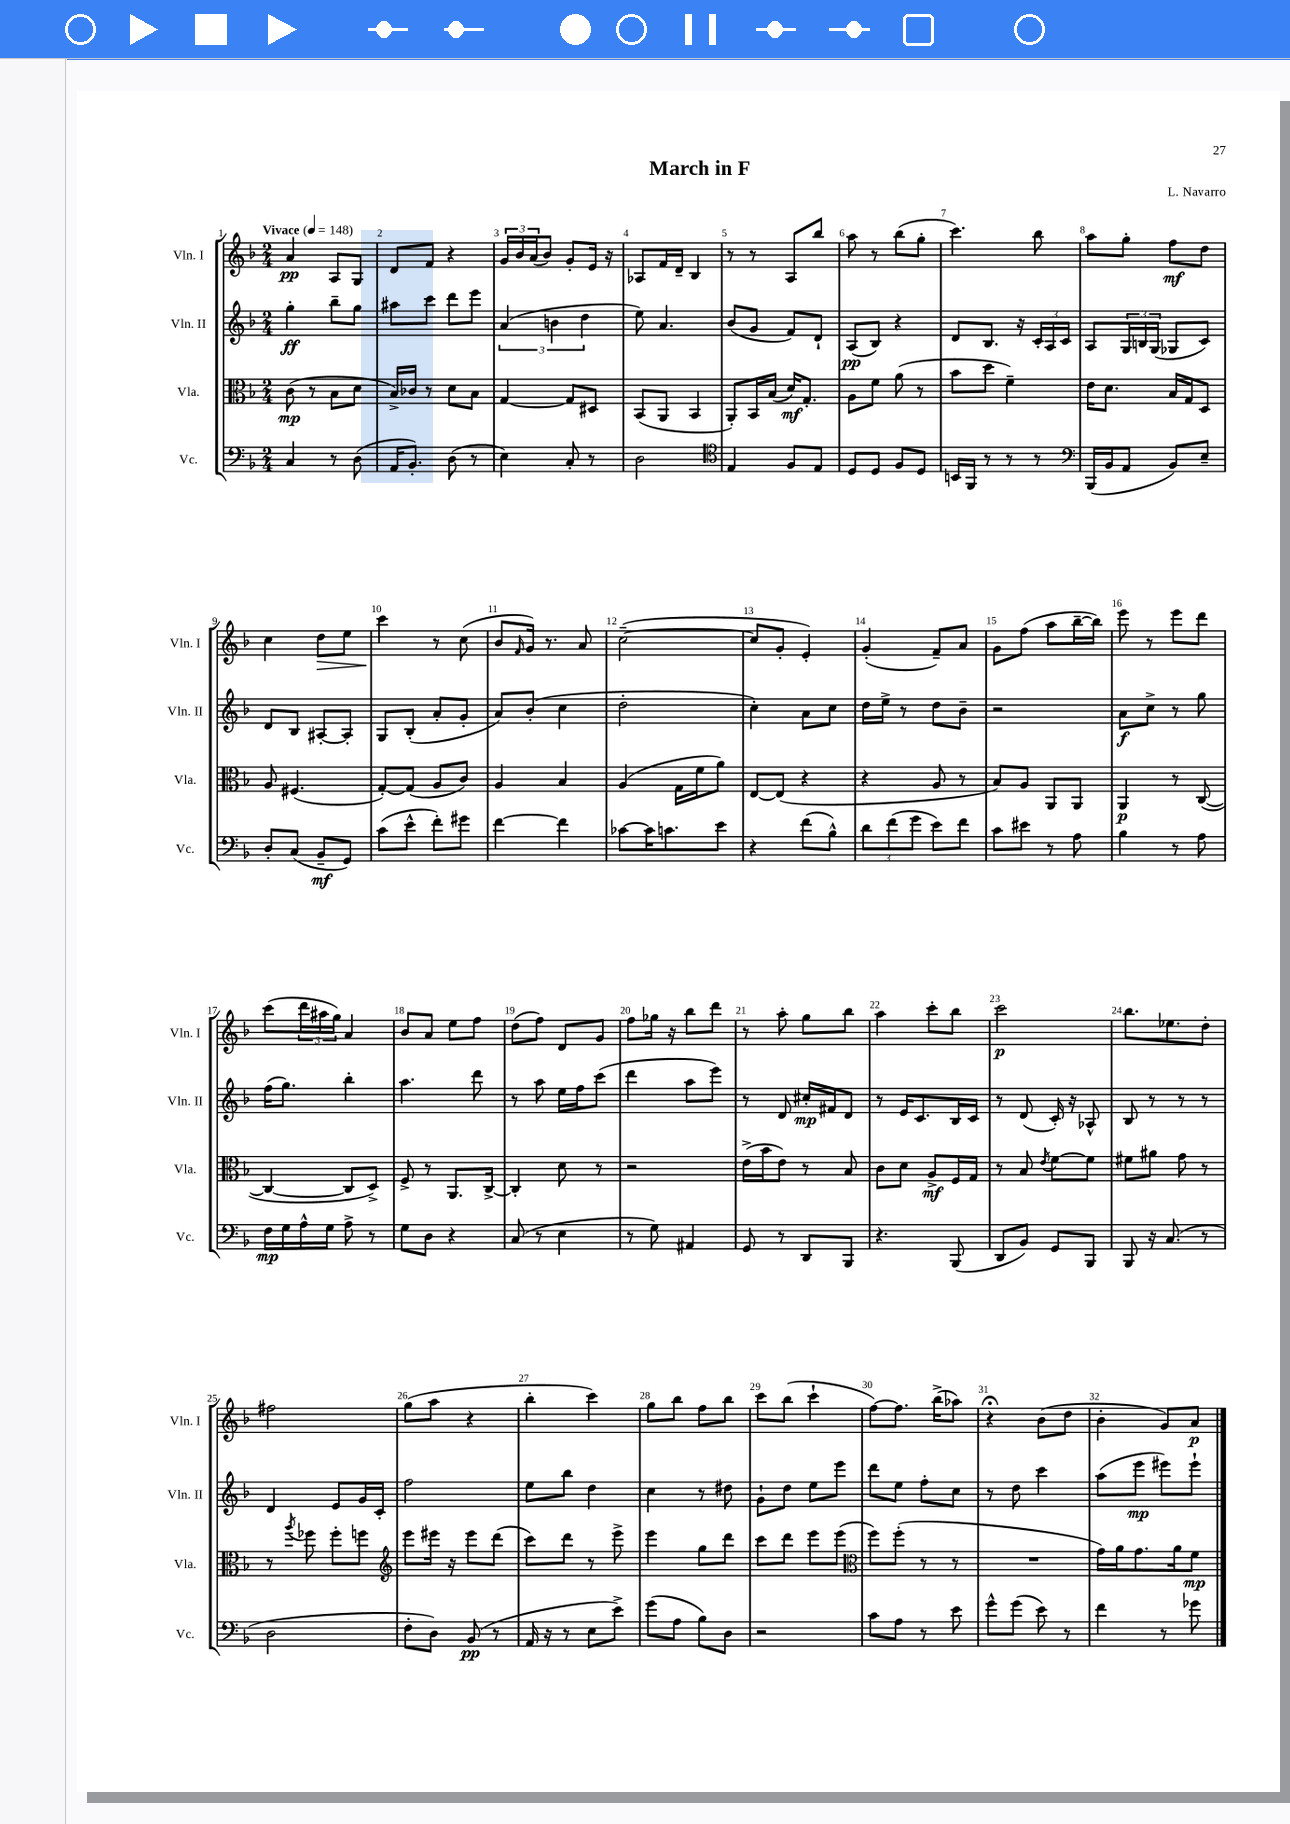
\header { title = "March in F" composer = "L. Navarro" }
<<
\new StaffGroup <<
\new Staff = "s0" \with { instrumentName = "Vln. I" shortInstrumentName = "Vln. I" } {
    \clef treble \key f \major \numericTimeSignature \time 2/4 \tempo "Vivace" 4 = 148
    a'4\pp a8 g8 |
    d'8 f'8 r4 |
    \tuplet 3/2 { g'16 bes'16 a'16( } bes'8) g'8-. e'16 r16 |
    aes8 f'16 d'16-- bes4 |
    r8 r8 a8 bes''8 |
    a''8 r8 bes''8( g''8-. |
    c'''4.) bes''8 |
    a''8 g''8-. f''8\mf d''8 |
    c''4 d''8\> e''8 |
    c'''4\! r8 c''8( |
    bes'8 \grace { f'16 } g'16) r8. a'8 |
    c''2~--( |
    c''8 g'8-. e'4-.) |
    g'4-.( f'8--) a'8 |
    g'8 f''8( a''8 bes''16~-- bes''16) |
    e'''8 r8 e'''8 d'''8 |
    c'''8( \tuplet 3/2 { d'''16 ais''16 g''16) } a'4 |
    bes'8 a'8 e''8 f''8 |
    d''8( f''8) d'8 g'8 |
    f''8 ges''16 r16 bes''8 d'''8 |
    r8 a''8-. g''8 bes''8 |
    a''4 c'''8-. bes''8 |
    c'''2\p |
    bes''8. ees''8. d''8-. |
    fis''2 |
    g''8( a''8 r4 |
    bes''4-. c'''4) |
    g''8 bes''8 f''8 bes''8 |
    c'''8 bes''8( c'''4-! |
    f''8~) f''8. bes''16->( aes''8) |
    r4\fermata bes'8( d''8 |
    bes'4-. g'8) a'8\p \bar "|." |
}
\new Staff = "s1" \with { instrumentName = "Vln. II" shortInstrumentName = "Vln. II" } {
    \clef treble \key f \major \numericTimeSignature \time 2/4
    g''4-.\ff bes''8-- g''8 |
    ais''8 c'''8 d'''8 e'''8 |
    \tuplet 3/2 { a'4( b'4 d''4 } |
    e''8) a'4. |
    bes'8( g'8 f'8) d'8-! |
    a8\pp( bes8) r4 |
    d'8 bes8. r16 \tuplet 3/2 { c'16-. a16 c'16 } |
    a8 \tuplet 3/2 { g16 b16 g16( } ges8 c'8) |
    d'8 bes8 ais8~-. ais8-. |
    g8 bes8-.( a'8-. g'8-. |
    a'8) bes'8-.( c''4 |
    d''2-. |
    c''4-.) a'8 c''8 |
    d''16 e''16-> r8 d''8 bes'8-- |
    r2 |
    a'8\f c''8-> r8 g''8 |
    f''16( g''8.) bes''4-. |
    a''4. d'''8 |
    r8 a''8 e''16 f''16 c'''8( |
    d'''4 a''8 e'''8) |
    r8 d'8 cis''16-.\mp fis'16 d'8 |
    r8 e'16 c'8. bes16 c'16 |
    r8 d'8( c'16-.) r16 aes8-^ |
    bes8 r8 r8 r8 |
    d'4 e'8 g'16 c'16-. |
    f''2 |
    e''8 bes''8 d''4 |
    c''4 r8 dis''8 |
    g'8-! d''8 e''8 e'''8 |
    d'''8 e''8 f''8-. c''8 |
    r8 d''8 c'''4 |
    a''8( e'''8\mp eis'''8) eis'''8-! \bar "|." |
}
\new Staff = "s2" \with { instrumentName = "Vla." shortInstrumentName = "Vla." } {
    \clef alto \key f \major \numericTimeSignature \time 2/4
    c'8\mp( r8 bes8 d'8 |
    bes16->) ces'16 r8 d'8 bes8 |
    g4~ g8 dis8 |
    bes,8( a,8 bes,4 |
    a,8-.) bes,16 bes16( d'16\mf) g8.-. |
    a8 f'8 a'8( r8 |
    bes'8 d''8 f'4--) |
    e'16 d'8. bes16 g16 d8 |
    a8 fis4.( |
    g8~-.) g8( a8 c'8) |
    a4 bes4 |
    a4( g16 f'16 a'8) |
    e8~ e8( r4 |
    r4 a8 r8 |
    bes8) a8 a,8 a,8 |
    a,4\p r8 c8~( |
    c4~ c8 d8->) |
    f8-> r8 a,8. c16~-> |
    c4-. d'8 r8 |
    r2 |
    e'16->( bes'16 e'8) r8 bes8 |
    c'8 d'8 a8->\mf f16 g16 |
    r8 bes8 \acciaccatura { e'8 } f'8~ f'8 |
    fis'8 ais'8 g'8 r8 |
    r8 \acciaccatura { a''8 } fes''8 fes''8-. f''8 |
    \clef treble e'''8 eis'''16 r16 eis'''8 d'''8( |
    c'''8) d'''8 r8 e'''8-> |
    e'''4 g''8 d'''8 |
    c'''8 d'''8 e'''8 e'''8( |
    \clef alto f''8) f''8-.( r8 r8 |
    R2 |
    g'16) a'16 g'8. a'16 f'8\mp \bar "|." |
}
\new Staff = "s3" \with { instrumentName = "Vc." shortInstrumentName = "Vc." } {
    \clef bass \key f \major \numericTimeSignature \time 2/4
    c4 r8 d8( |
    a,16 bes,8.-.) d8( r8 |
    e4) c8-. r8 |
    d2 |
    \clef tenor e4 f8 e8 |
    d8 d8 f8 d8 |
    b,16 f,16 r8 r8 r8 |
    \clef bass bes,,16( bes,16 a,8 bes,8) e8-- |
    d8-. c8( bes,8--\mf g,8) |
    c'8( e'8-^ f'8-.) gis'8 |
    f'4~ f'4 |
    ces'8~ ces'16 c'8. e'8 |
    r4 f'8( bes8-^) |
    \tuplet 3/2 { d'8 f'8( g'8 } e'8) f'8 |
    c'8 eis'8 r8 a8 |
    bes4 r8 a8 |
    f16\mp g16 a16-^ g16 a8-> r8 |
    g8 d8 r4 |
    c8( r8 e4 |
    r8 g8) ais,4 |
    g,8 r8 d,8 bes,,8 |
    r4. bes,,8( |
    d,8 bes,8) g,8 bes,,8 |
    bes,,8 r16 c8.( r8 |
    d2 |
    f8-. d8) bes,8\pp( r8 |
    a,16 r16 r8 e8 e'8->) |
    g'8( a8 bes8) d8 |
    r2 |
    c'8 a8 r8 e'8 |
    g'8-^ g'8( e'8) r8 |
    f'4 r8 ges'8 \bar "|." |
}
>>
>>
\layout { \context { \Score \override BarNumber.break-visibility = ##(#f #t #t) barNumberVisibility = #all-bar-numbers-visible } }
